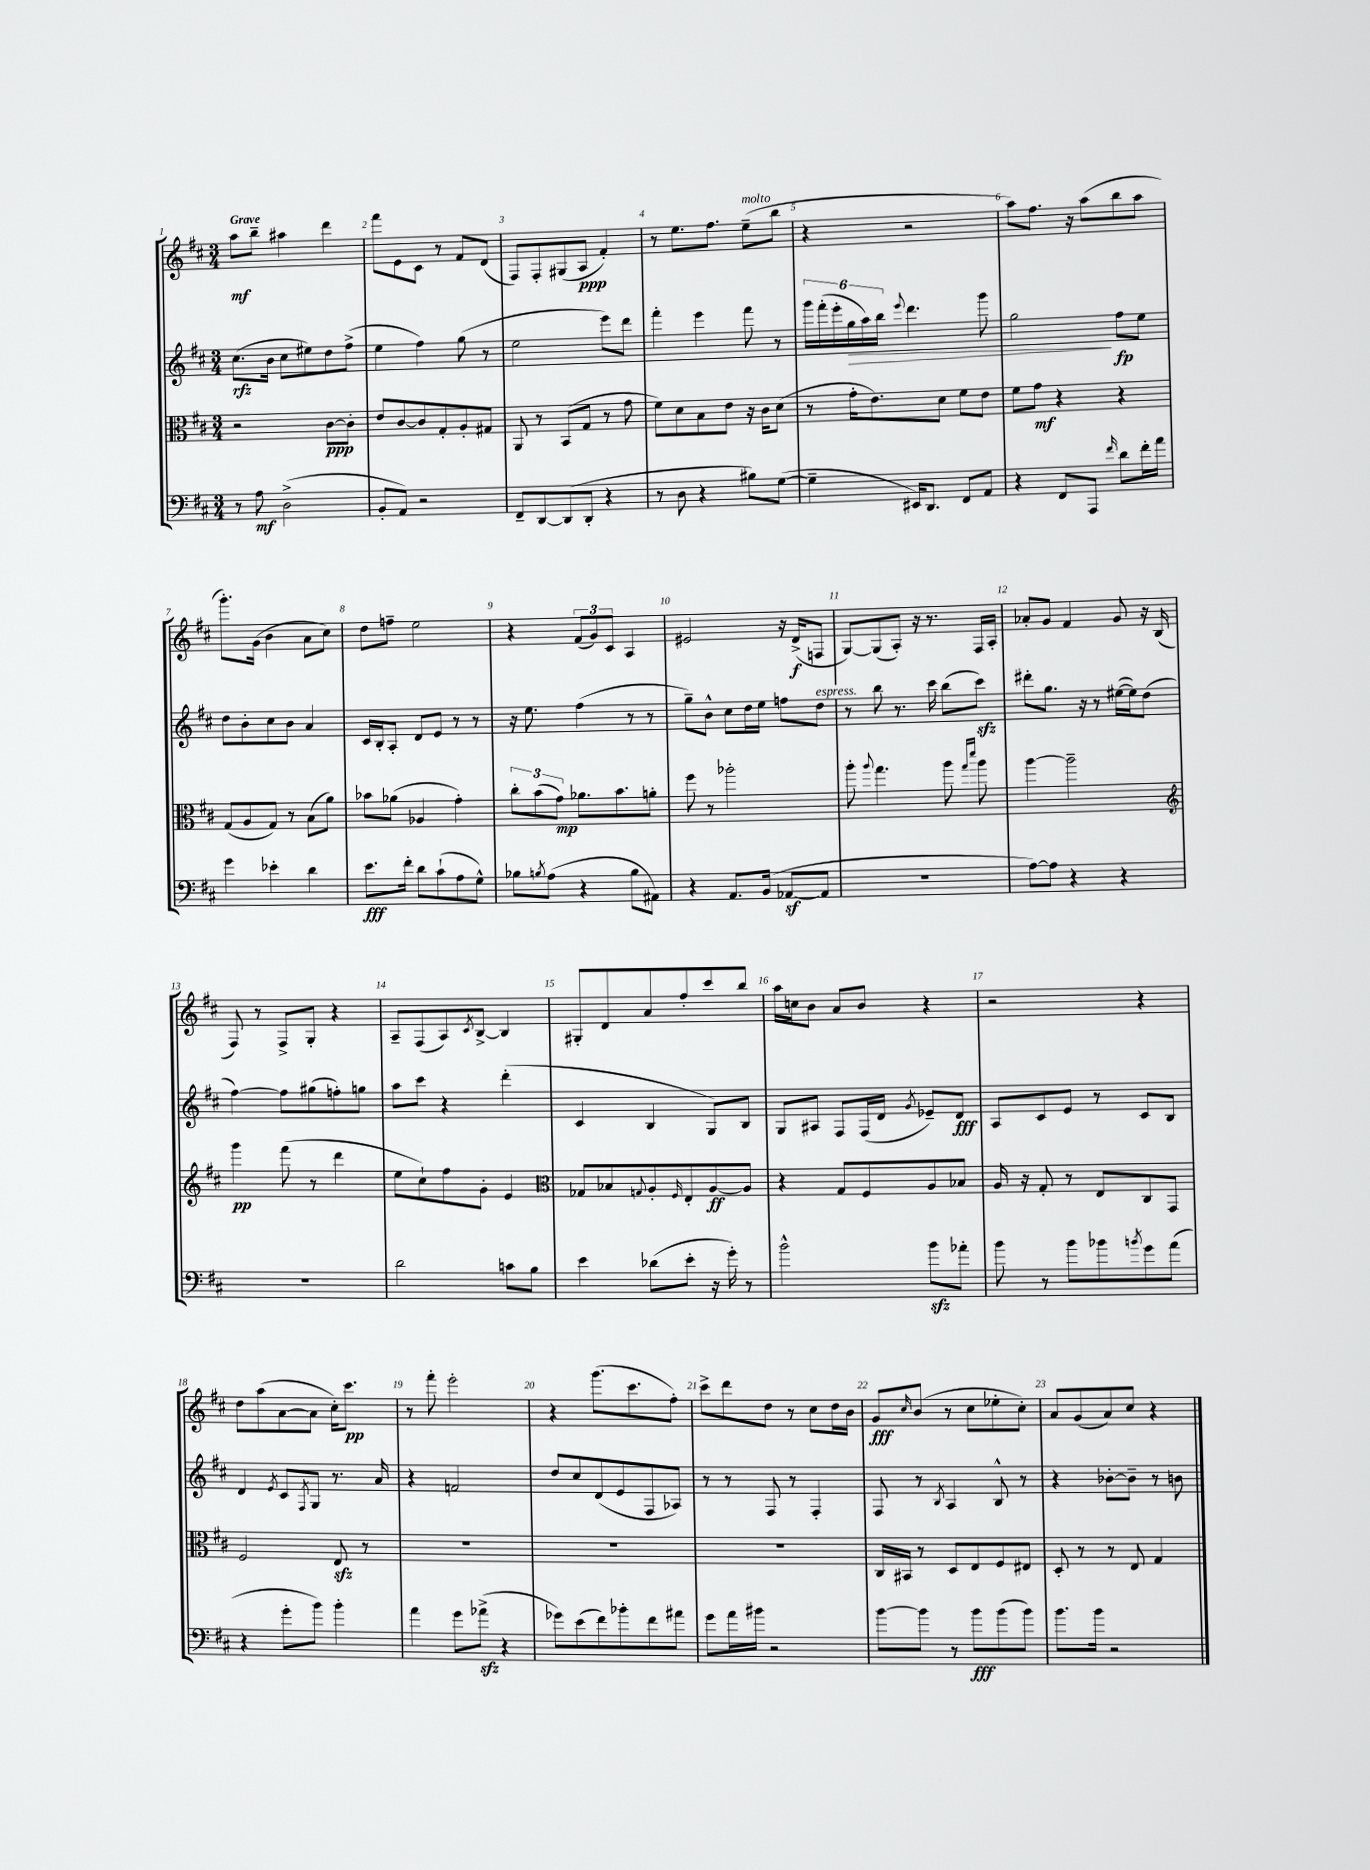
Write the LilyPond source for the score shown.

<<
\new StaffGroup <<
\new Staff = "s0" {
    \clef treble \key d \major \numericTimeSignature \time 3/4 \tempo "Grave"
    a''8\mf b''8-- ais''4 d'''4 |
    fis'''8 e'8 cis'8 r8 fis'8 d'8( |
    fis8) fis8-. gis8( a8\ppp fis'4-.) |
    r8 e''8. fis''8. e''8--^\markup { \italic "molto" }( b''8 |
    r4 r2 |
    a''8) fis''8. r16 a''8( b''8 a''8 |
    g'''8.-.) g'16( b'4 a'8 cis''8) |
    d''8 f''8-- e''2 |
    r4 \tuplet 3/2 { fis'8( g'8) cis'8 } a4 |
    eis'2 r16 d'16->\f( f8 |
    g8~) g8( a8-.) r16 r8. fis16 a16-. |
    aes'8-. g'8 fis'4 g'8 r16 b16( |
    fis8) r8 fis8-> g8-. r4 |
    a8-- fis8( a8) \acciaccatura { cis'8 } b8~-> b4 |
    gis8-. d'8 a'8 fis''8-. cis'''8 b''8 |
    a''16 c''16 b'8 a'8 b'8 r4 |
    r2 r4 |
    d''8 a''8( a'8~ a'8 cis''16-.) cis'''8.\pp |
    r8 fis'''8-. e'''2-. |
    r4 g'''8.( cis'''8. fis''8-.) |
    cis'''8-> d'''8 d''8 r8 cis''8 d''16 b'16 |
    g'8\fff \grace { cis''16 } b'8( r8 cis''8 ees''8-. cis''8-.) |
    a'8 g'8( a'8) cis''8 r4 \bar "|." |
}
\new Staff = "s1" {
    \clef treble \key d \major \numericTimeSignature \time 3/4
    cis''8.\rfz( b'16 cis''8 eis''8) d''8 fis''8->( |
    e''4 fis''4) g''8( r8 |
    e''2 e'''8) d'''8 |
    fis'''4-. e'''4 fis'''8 r8 |
    \tuplet 6/4 { g'''16 fis'''16-.( e'''16-. g''16\> a''16) b''16 } \appoggiatura { e'''8 } d'''4. g'''8 |
    g''2\! fis''8\fp e''8 |
    d''8 b'8-. cis''8 b'8 a'4 |
    cis'16 b16-. a8-. d'8 e'8 r8 r8 |
    r16 e''8. fis''4( r8 r8 |
    g''8--) b'8-^ cis''8 d''16 e''16 f''8 d''8^\markup { \italic "espress." } |
    r8 b''8 r8. cis'''16 b''8( cis'''8\sfz) |
    dis'''8-. g''8. r16 r8 eis''16~( eis''16) d''8( |
    fis''4~) fis''8 gis''8( f''8-.) g''8 |
    a''8 cis'''8 r4 d'''4-.( |
    cis'4 b4 g8) b8 |
    g8 ais8 fis8 fis16( d'16 \acciaccatura { g'8 } ees'8--) d'8\fff |
    a8 cis'8 e'8 r8 cis'8 b8 |
    d'4 \acciaccatura { e'8 } cis'8 \acciaccatura { fis8 } g8 r8. a'16 |
    r4 f'2 |
    d''8 cis''8 d'8( e'8 fis8 aes8) |
    r8 r8 fis8 r8 fis4-. |
    fis8 r8 \acciaccatura { b8 } a4 b8-^ r8 |
    r4 bes'8~-. bes'8-- r8 b'8 \bar "|." |
}
\new Staff = "s2" {
    \clef alto \key d \major \numericTimeSignature \time 3/4
    r2 cis'8~\ppp cis'8-. |
    e'8 cis'8~ cis'8 g8-. a8-. gis8 |
    a,8 r8 b,8( g8 r8 g'8 |
    fis'8) d'8 b8 e'8 r16 cis'16 d'8( |
    r8 g'16-. e'8.) d'8 fis'8 e'8 |
    fis'8 g'8\mf r4 r4 |
    g8( a8 g8) r8 b8( a'8) |
    bes'8 aes'8( aes4 g'4-.) |
    \tuplet 3/2 { cis''8-. b'8( g'8\mp) } aes'8. b'8. a'8-. |
    fis''8 r8 aes''2-. |
    a''8-. \appoggiatura { a''8 } g''4. a''8 \grace { g''16 d'''16 } a''8 |
    a''4~ a''2-- |
    \clef treble g'''4\pp fis'''8( r8 d'''4 |
    e''8 cis''8-!) fis''8 g'8-. e'4 |
    \clef alto ges8 bes8 \appoggiatura { g8 } a8-. \grace { fis16 } e8-. a8~\ff a8 |
    r4 g8 fis8 a8 bes8 |
    a16 r16 g8-. r8 e8 cis8 g,8 |
    fis2 e8\sfz r8 |
    R2. |
    R2. |
    R2. |
    cis16 bis,16 r8 d8 e8 fis8 eis8 |
    d8-. r8 r8 e8 g4 \bar "|." |
}
\new Staff = "s3" {
    \clef bass \key d \major \numericTimeSignature \time 3/4
    r8 a8\mf d2->( |
    b,8-. a,8) r2 |
    fis,8-- d,8~ d,8( d,8-. r4 |
    r8 d8 r4 bis8) g8~( |
    g4-- eis,16) d,8. fis,8 a,8 |
    r4 fis,8 a,,8 \grace { fis'16 } d'8 fis'16-. a'16 |
    g'4 ees'4-. d'4 |
    e'8.\fff fis'16-. d'8 cis'8-!( a8 g8-^) |
    bes8 \acciaccatura { b8 } a8( r4 b8 ais,8) |
    r4 a,8. b,16( aes,8~\sf aes,8 |
    R2. |
    a8~) a8 r4 r4 |
    R2. |
    d'2 c'8 b8 |
    e'4 des'8( e'8-. r16 g'16-.) r8 |
    b'2-^ b'8\sfz aes'8-. |
    b'8 r8 b'8 bes'8 \acciaccatura { b'8 } g'8 a'8( |
    r4 g'8-. b'8) b'4-. |
    a'4 g'8 aes'8->\sfz( r4 |
    ges'8) e'8( fis'8) bes'8-. fis'8 ais'8 |
    g'8 a'16 bis'16 r2 |
    b'8~ b'8 r8 b'8\fff b'8( b'8) |
    b'8. b'16 r2 \bar "|." |
}
>>
>>
\layout { \context { \Score \override BarNumber.break-visibility = ##(#f #t #t) barNumberVisibility = #all-bar-numbers-visible } }
